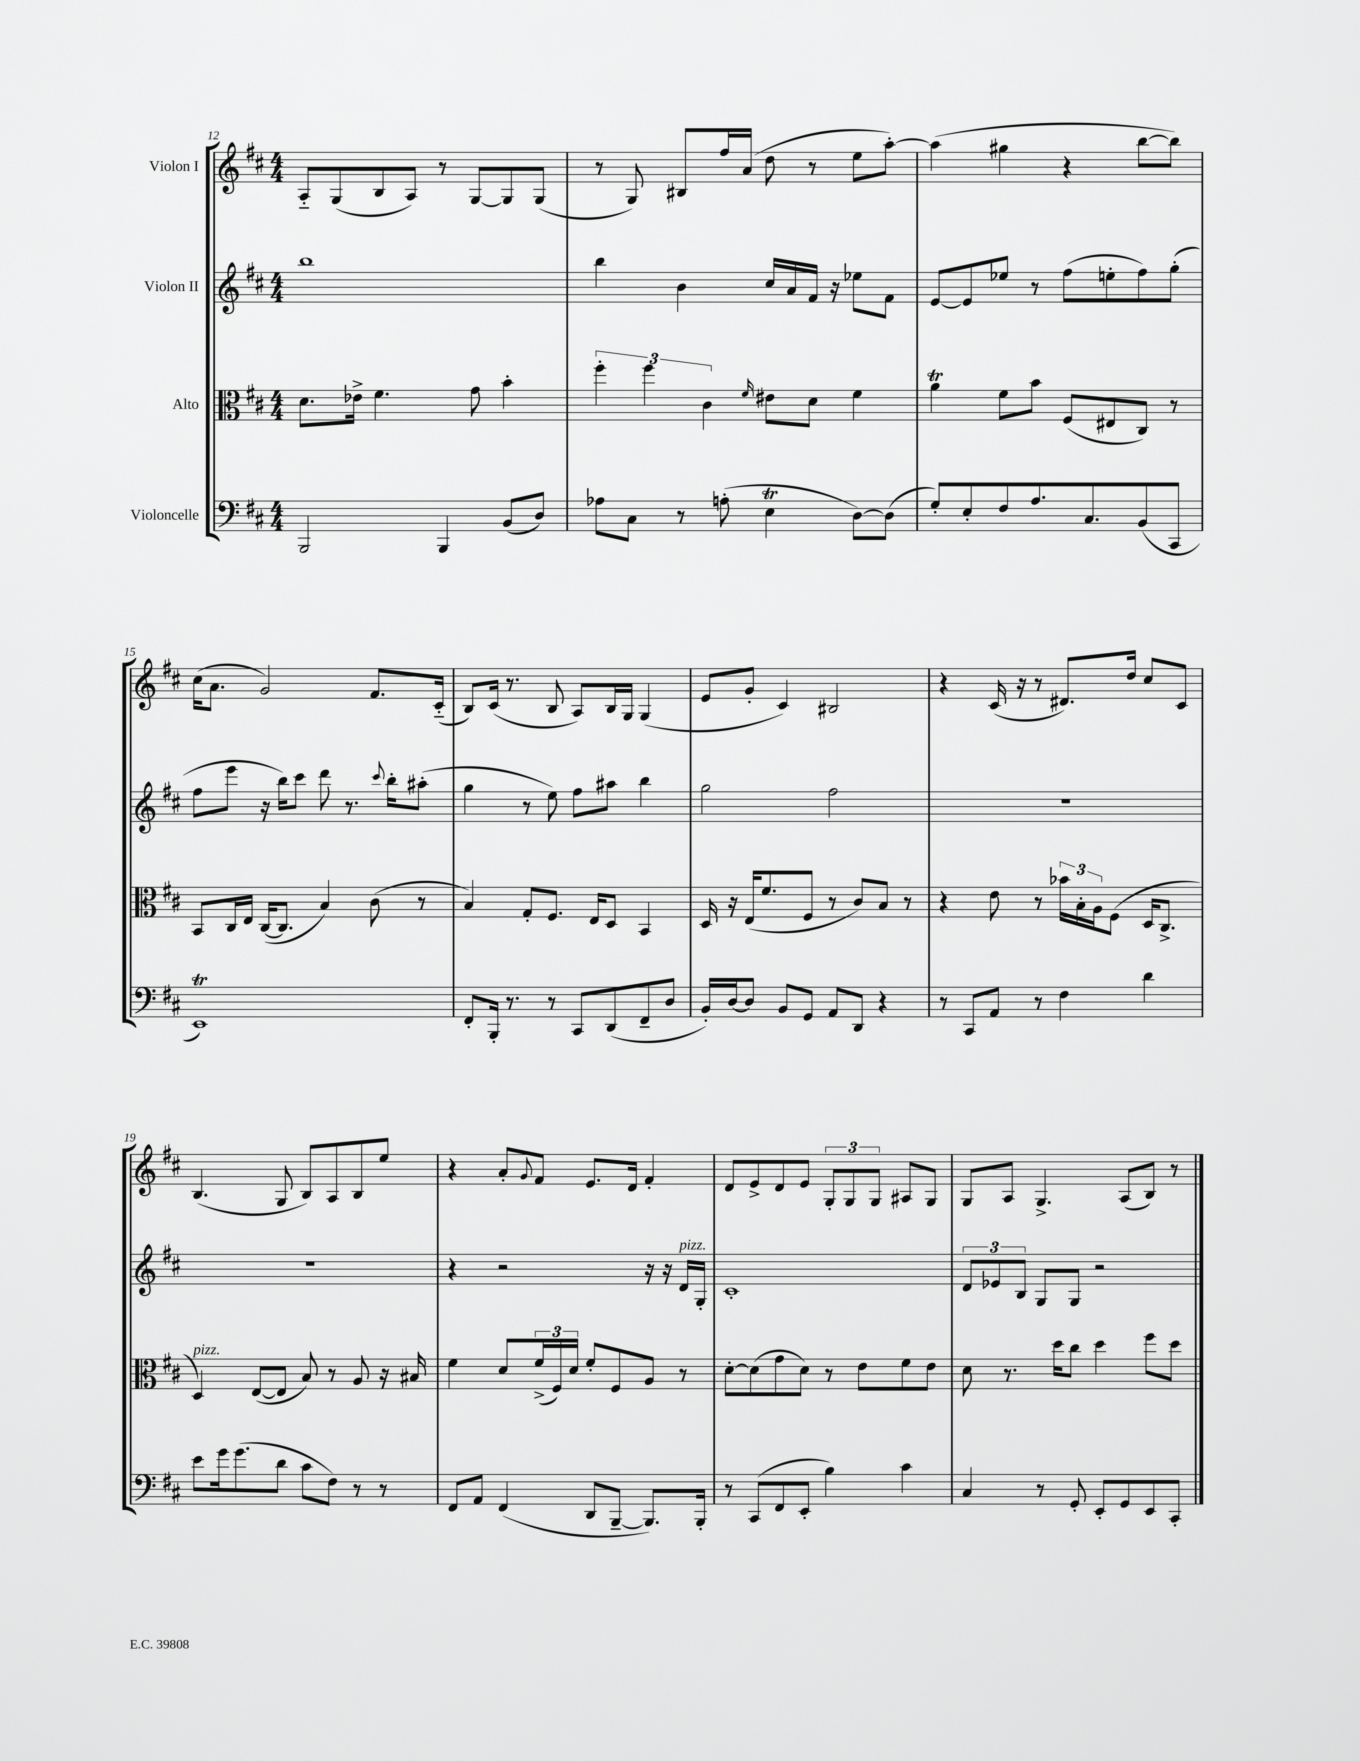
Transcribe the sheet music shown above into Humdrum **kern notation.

**kern	**kern	**kern	**kern
*staff4	*staff3	*staff2	*staff1
*clefF4	*clefC3	*clefG2	*clefG2
*k[f#c#]	*k[f#c#]	*k[f#c#]	*k[f#c#]
*M4/4	*M4/4	*M4/4	*M4/4
2BBB	8.d	1bb	8A'~
.	.	.	(8G
.	16e-^	.	.
.	4.f#	.	8B
.	.	.	8A)
4BBB	.	.	8r
.	8g	.	[8G
(8BB	4b'	.	8G]
8D)	.	.	(8G
=	=	=	=
8A-	6ff#'	4bb	8r
8C#	.	.	8G)
.	6ff#	.	.
8r	.	4b	8B#
.	6c#	.	.
(8A'	.	.	16ff#
.	.	.	(16a
.	16qqf#	.	.
4E	8e#	16cc#	8dd
.	.	16a	.
.	8d	16f#	8r
.	.	16r	.
[8D)	4f#	8ee-	8ee
(8D]	.	8f#	[8aa')
=	=	=	=
8G')	4a	[8e	(4aa]
8E'	.	8e]	.
8F#	8f#	8ee-	4gg#
8.A	8b	8r	.
.	(8F#	(8ff#	4r
8.C#	.	.	.
.	8E#	8ee'	.
(8BB	8C#)	8ff#)	[8bb
8CC#	8r	(8gg'	8bb])
=	=	=	=
1EE)	8BB	8ff#	(16cc#
.	.	.	8.a
.	16C#	8eee	.
.	16E	.	.
.	([16C#	16r	2g)
.	8.C#]	16bb)	.
.	.	8ccc#	.
.	4B)	8ddd	.
.	.	8.r	.
.	(8c#	.	8.f#
.	.	8qqccc#	.
.	.	16bb'	.
.	8r	(8aa#'	.
.	.	.	(16c#'~
=	=	=	=
8FF#'	4B)	4gg	8B)
16BBB'	.	.	(16c#
8.r	.	.	8.r
.	8G'	8r	.
8r	8.F#	8ee)	8B
8CC#	.	8ff#	8A)
.	16E	.	.
(8DD	8D	8aa#	16B
.	.	.	16G
8FF#~	4BB	4bb	(4G
8D	.	.	.
=	=	=	=
16BB')	16D	2gg	8e
[16D	16r	.	.
8D]	(16E	.	8g'
.	8.f#	.	.
8BB	.	.	4c#)
8GG	8F#	.	.
8AA	8r	2ff#	2B#
8DD	8c#)	.	.
4r	8B	.	.
.	8r	.	.
=	=	=	=
8r	4r	1r	4r
8CC#	.	.	.
8AA	8e	.	(16c#
.	.	.	16r
8r	8r	.	8r
4F#	24b-	.	8.d#)
.	24B'	.	.
.	24A	.	.
.	(8F#	.	.
.	.	.	16dd
4d	16D	.	8cc#
.	8.C#^	.	.
.	.	.	8c#
=	=	=	=
8e	4D)	1r	(4.B
16g	.	.	.
(8.g	.	.	.
.	([8E	.	.
8d	8E]	.	8G
8c#	8B)	.	8B)
8F#)	8r	.	8A
8r	8A	.	8B
8r	16r	.	8ee
.	16B#	.	.
=	=	=	=
8FF#	4f#	4r	4r
8AA	.	.	.
(4FF#	8d	2r	8a'
.	.	.	8qqg
.	(24f#^	.	8f#
.	24F#)	.	.
.	24d	.	.
8DD	8f#'	.	8.e
[8BBB~	8F#	.	.
.	.	.	16d
8.BBB])	8A	16r	4f#'
.	.	16r	.
.	8r	16d	.
16BBB'	.	16G'	.
=	=	=	=
8r	[8d'	1c#'	8d
(8CC#	(8d]	.	8e^
8FF#	8g	.	8d
8EE'	8d)	.	8e
4B)	8r	.	12G'
.	.	.	12G
.	8e	.	.
.	.	.	12G
4c#	8f#	.	8A#
.	8e	.	8G
=	=	=	=
4C#	8d	12d	8G
.	.	12e-	.
.	8.r	.	8A
.	.	12B	.
8r	.	8G	4.G^
.	16dd	.	.
8GG'	8cc#	8G	.
8EE'	4dd	2r	.
8GG	.	.	(8A
8EE	8ff#	.	8B)
8CC#'	8dd	.	8r
==	==	==	==
*-	*-	*-	*-
